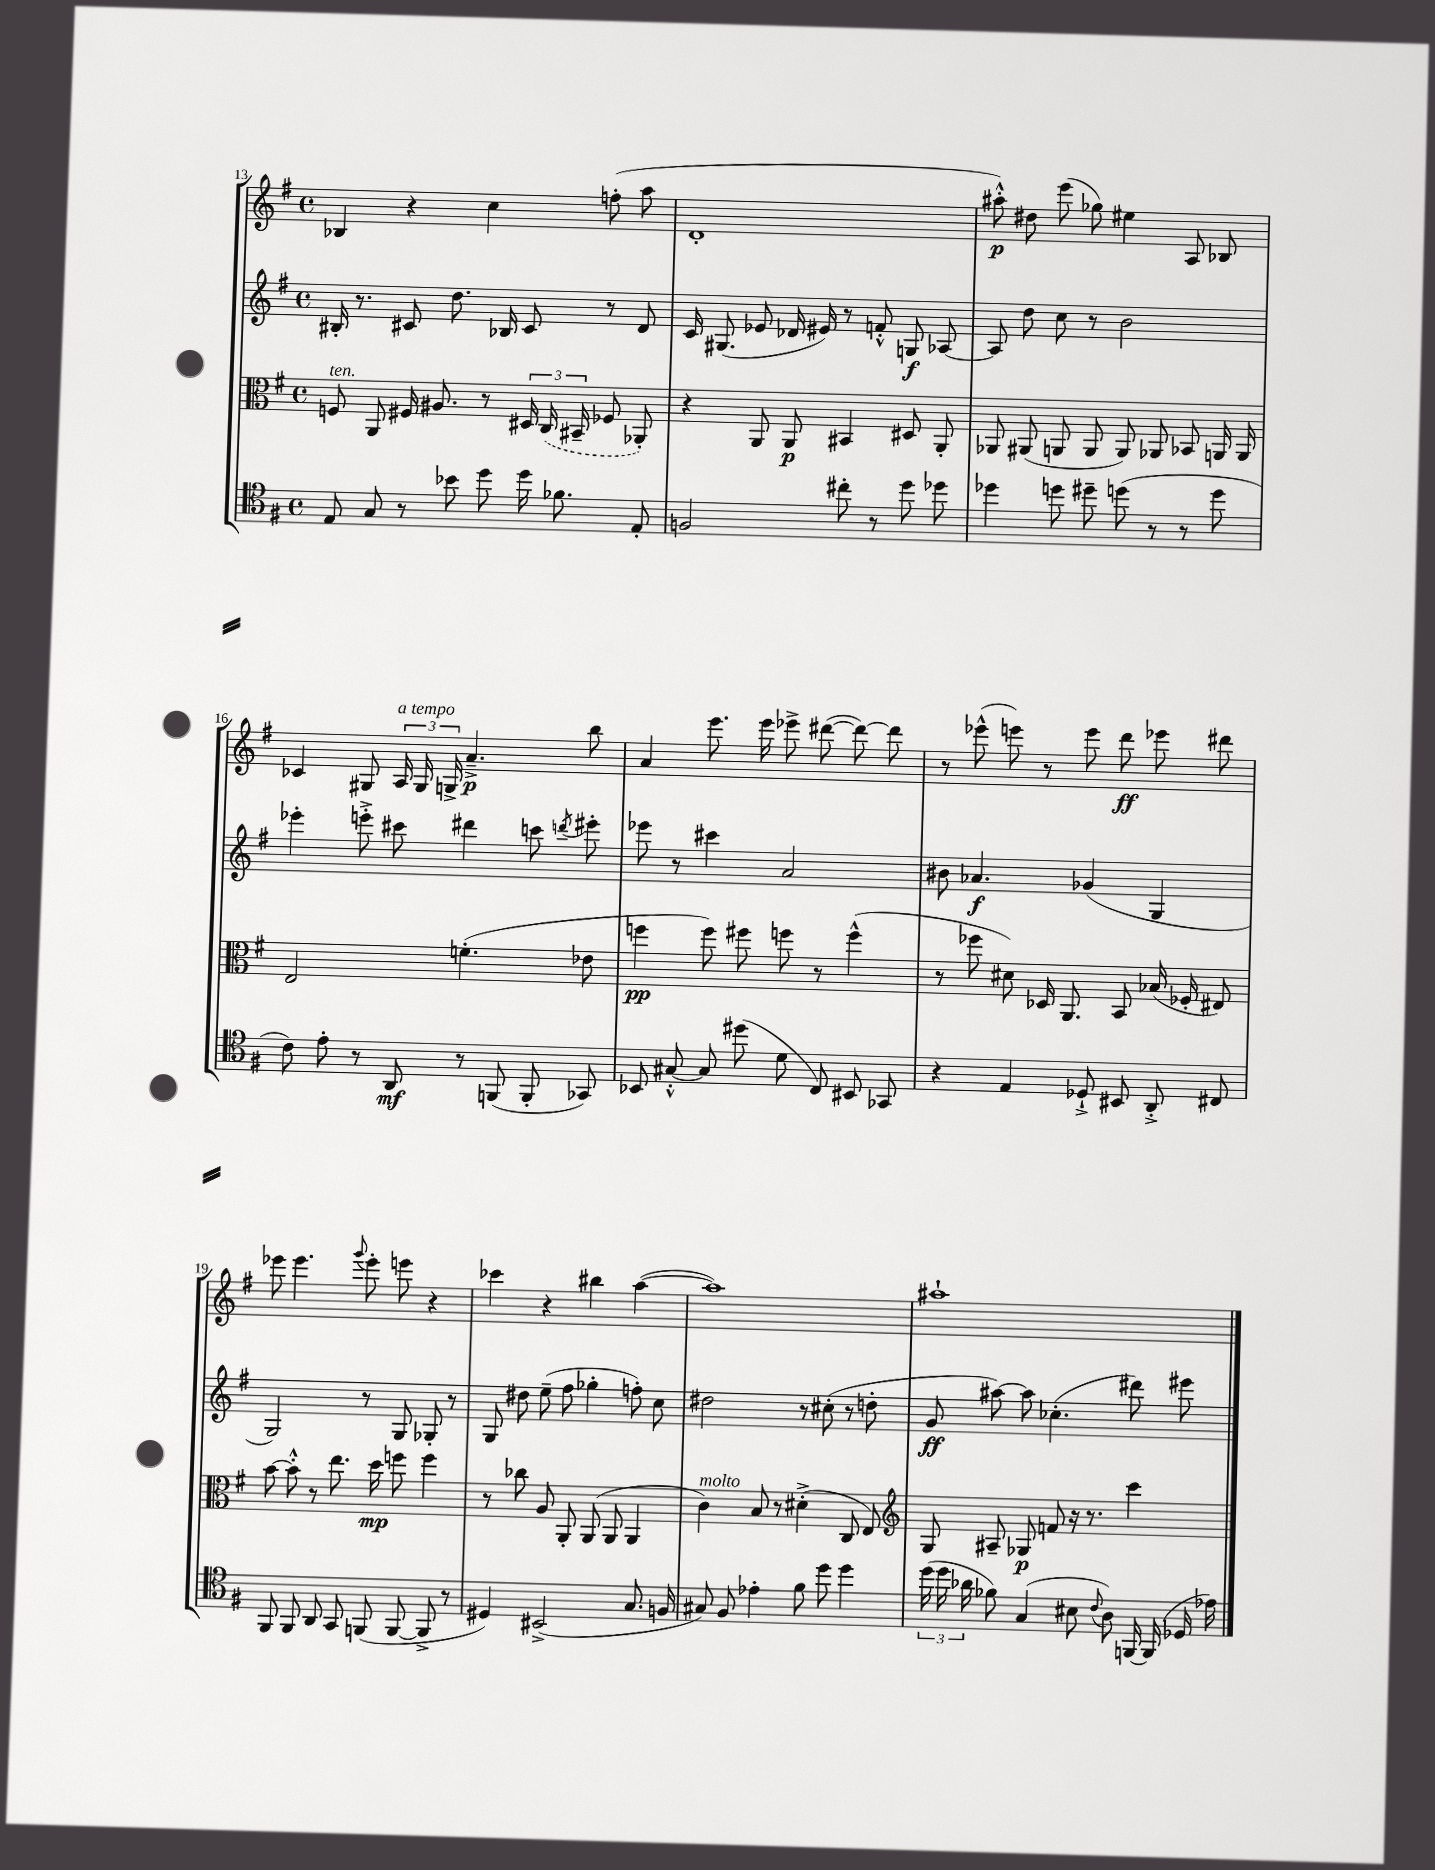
<<
\new StaffGroup <<
\new Staff = "s0" {
    \clef treble \key g \major \defaultTimeSignature \time 4/4
    \autoBeamOff bes4 r4 c''4 f''8-.( a''8 |
    d'1-. |
    ais''8-.-^\p) dis''8 e'''8( ges''8) eis''4 a8 bes8 |
    ces'4 gis8 \tuplet 3/2 { a16^\markup { \italic "a tempo" } gis16 g16-> } a'4.--->\p b''8 |
    a'4 e'''8. e'''16 ees'''8-> dis'''8~( dis'''8~) dis'''8 |
    r8 ees'''8-^( e'''8) r8 e'''8 d'''8\ff ees'''8 dis'''8 |
    ees'''8 ees'''4. \appoggiatura { g'''8 } ees'''8-. e'''8 r4 |
    ces'''4 r4 bis''4 a''4~( |
    a''1) |
    ais''1-! \bar "|." |
}
\new Staff = "s1" {
    \clef treble \key g \major \defaultTimeSignature \time 4/4
    \autoBeamOff bis16-. r8. cis'8 d''8. bes16 cis'8 r8 d'8 |
    c'16 gis8.( ees'8 des'16 eis'16) r8 f'8-.-^ g8\f aes8~ |
    aes8 d''8 c''8 r8 b'2 |
    ees'''4-. e'''8-.-> cis'''8 dis'''4 c'''8 \acciaccatura { d'''8 } eis'''8-. |
    ees'''8 r8 cis'''4 a'2 |
    bis'8 aes'4.\f ges'4( g4 |
    g2) r8 g8 ges8-. r8 |
    g8 dis''8 e''8--( fis''8 ges''4-. f''8-.) c''8 |
    dis''2 r8 cis''8-.( r8 d''8-. |
    g'8\ff ais''8~) ais''8 ces''4.-.( dis'''8) eis'''8 \bar "|." |
}
\new Staff = "s2" {
    \clef alto \key g \major \defaultTimeSignature \time 4/4
    \autoBeamOff f8^\markup { \italic "ten." } a,8 fis16 ais8. r8 \tuplet 3/2 { dis16 \once \slurDashed c16( bis,16-- } fes8 aes,8-.) |
    r4 a,8 a,8\p bis,4 dis8 a,8-. |
    aes,8 ais,8( a,8 a,8 a,8) aes,8 bes,8 a,16 a,16 |
    e2 f'4.-.( ees'8 |
    f''4\pp f''8) fis''8 f''8 r8 f''4-^( |
    r8 fes''8 dis'8) des16 a,8. b,8 bes16( fes16-. eis8) |
    b'8~ b'8-.-^ r8 e''8. d''16\mp f''8 f''4 |
    r8 ces''8 a8 a,8-. a,8( a,8 a,4 |
    c'4^\markup { \italic "molto" }) b8 r8 dis'4-.->( c8 e8) |
    \clef treble g8 ais8-- ges8\p f'8 r16 r8. c'''4 \bar "|." |
}
\new Staff = "s3" {
    \clef tenor \key g \major \defaultTimeSignature \time 4/4
    \autoBeamOff e8 g8 r8 bes'8 d''8 d''16 fes'8. e8-. |
    f2 cis''8-. r8 d''8 des''8 |
    des''4 d''8 dis''8-- d''8( r8 r8 d''8 |
    c'8) e'8-. r8 a,8\mf r8 f,8( f,8-. ges,8) |
    bes,8 gis8~-.-^ gis8 dis''8( d'8 c8) bis,8 ges,8 |
    r4 e4 des8-!-> bis,8 a,8-.-> cis8 |
    fis,8 fis,8 a,8 g,8 f,8( f,8~ f,8-> r8 |
    dis4) bis,2->( g8. f16 |
    gis8) fis8 ees'4-. fis'8 d''8 d''4 |
    \tuplet 3/2 { d''16( d''16 aes'16 } fes'8) g4( bis8 \appoggiatura { c'8 } a8) f,16~ f,16( des16 ees'16) \bar "|." |
}
>>
>>
\layout { \context { \Score currentBarNumber = #13 } }
